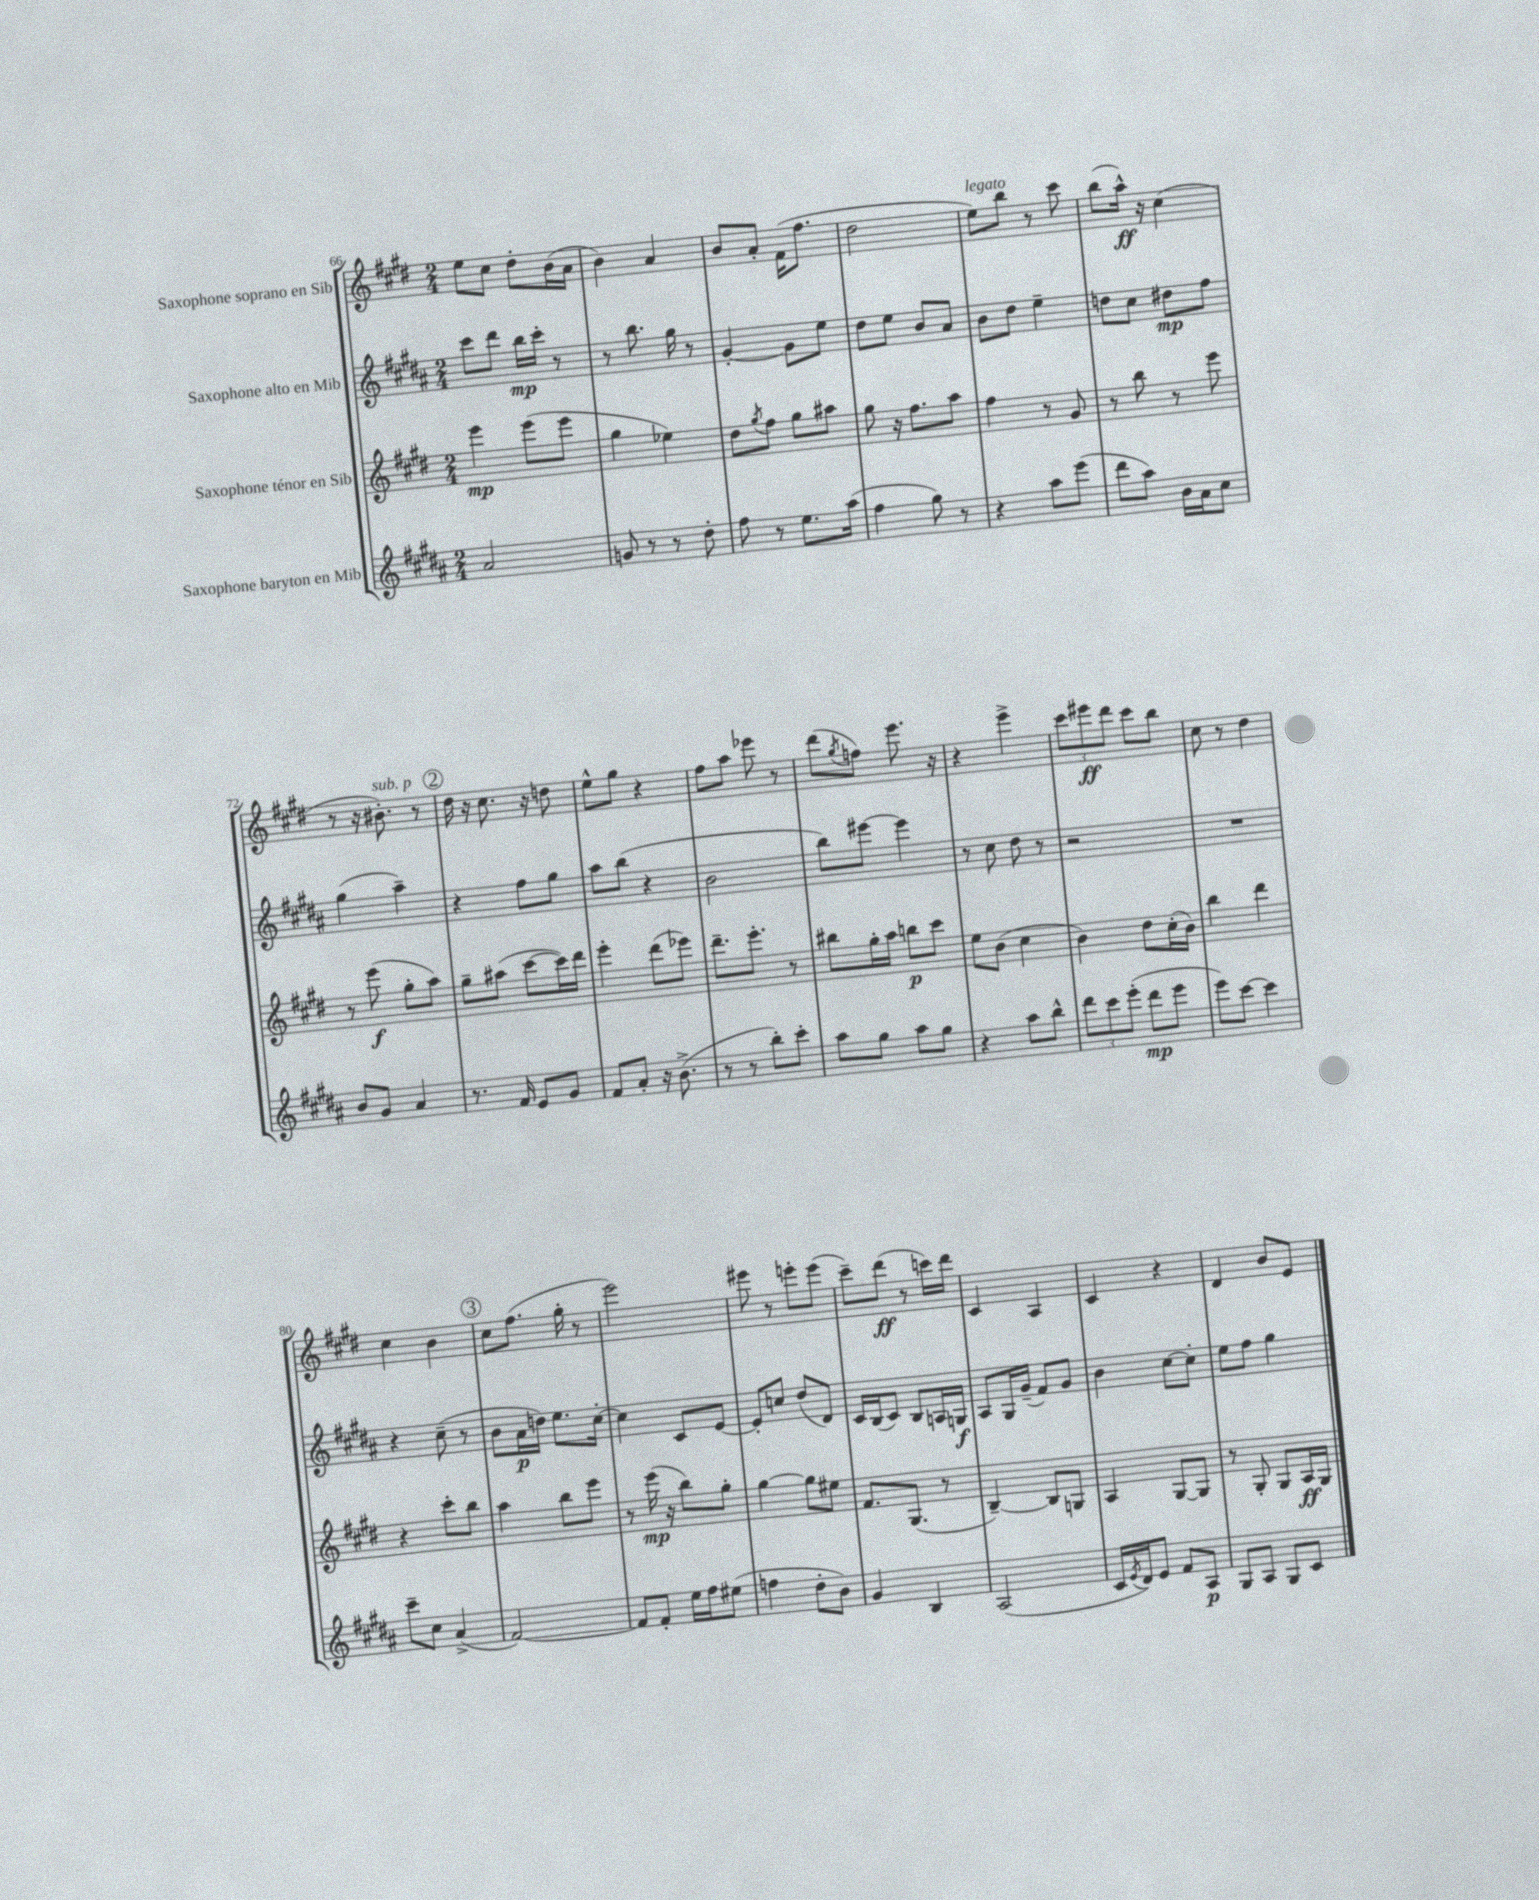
<<
\new StaffGroup <<
\new Staff = "s0" \with { instrumentName = "Saxophone soprano en Sib" } {
    \clef treble \key e \major \numericTimeSignature \time 2/4
    e''8 cis''8 dis''8-. b'16( a'16 |
    b'4) a'4 |
    b'8 a'8-. fis'16( fis''8. |
    dis''2 |
    e''8^\markup { \italic "legato" }) b''8 r8 cis'''8 |
    b''8( a''16-^\ff) r16 cis''4( |
    r8 r16 bis'8.-.^\markup { \italic "sub. p" }) r8 |
    \mark \markup { \circle "2" } dis''16 r16 cis''8. r16 d''8 |
    e''8-^ gis''8 r4 |
    fis''8 a''8 ees'''8 r8 |
    dis'''8( \acciaccatura { gis''8 } f''8) e'''8. r16 |
    r4 e'''4-> |
    \tuplet 3/2 { cis'''8 eis'''8\ff dis'''8 } cis'''8 b''8 |
    cis''8 r8 dis''4 |
    cis''4 b'4 |
    \mark \markup { \circle "3" } cis''8 fis''8.( gis''16-. r8 |
    e'''2) |
    eis'''8 r8 e'''8-. e'''8( |
    cis'''8--) dis'''8\ff( r8 c'''16) dis'''16 |
    cis'4 a4 |
    cis'4 r4 |
    dis'4 b'8 e'8 \bar "|." |
}
\new Staff = "s1" \with { instrumentName = "Saxophone alto en Mib" } {
    \clef treble \key b \major \numericTimeSignature \time 2/4
    cis'''8 dis'''8 b''16\mp cis'''16-. r8 |
    r8 b''8. gis''16 r8 |
    gis'4~-. gis'8 e''8 |
    dis''8 e''8 b'8 ais'8 |
    b'8 dis''8 e''4-- |
    d''8 cis''8 dis''8\mp fis''8 |
    gis''4( ais''4--) |
    \mark \markup { \circle "2" } r4 fis''8 gis''8 |
    ais''8 b''8( r4 |
    b'2 |
    b''8) eis'''8~ eis'''4 |
    r8 cis''8 dis''8 r8 |
    r2 |
    R2 |
    r4 cis''8--( r8 |
    \mark \markup { \circle "3" } b'8 ais'16\p d''16) e''8. cis''16~-. |
    cis''4 cis'8 e'8~ |
    e'8-. c''8 dis''8( dis'8) |
    cis'16 b16( cis'8) b8 a16 g16\f |
    ais8 gis16 gis'16--( fis'8) gis'8 |
    b'4 cis''8~ cis''8-. |
    e''8 fis''8 gis''4 \bar "|." |
}
\new Staff = "s2" \with { instrumentName = "Saxophone ténor en Sib" } {
    \clef treble \key e \major \numericTimeSignature \time 2/4
    e'''4\mp e'''8( e'''8 |
    gis''4 ees''4) |
    dis''8 \acciaccatura { gis''8 } fis''8 gis''8 ais''8 |
    gis''8 r16 fis''8. a''8 |
    fis''4 r8 gis'8 |
    r8 b''8 r8 e'''8 |
    r8 e'''8\f( gis''8-. a''8) |
    \mark \markup { \circle "2" } gis''8-- ais''8( cis'''8~ cis'''16) dis'''16 |
    e'''4-. dis'''8( ees'''8) |
    dis'''8.-- e'''8.-. r8 |
    bis''8 gis''16-. a''16 b''8\p cis'''8 |
    e''8 b'8( cis''4 |
    b'4) dis''8 cis''16-.( b'16) |
    b''4 dis'''4 |
    r4 cis'''8-. b''8 |
    \mark \markup { \circle "3" } a''4 b''8 e'''8 |
    r8 e'''16\mp( r16 b''8) gis''8-. |
    gis''4~ gis''8 eis''8 |
    fis'8. gis8.( r8 |
    b4~--) b8 g8 |
    a4 gis8~ gis8 |
    r8 gis8-. gis8 a16\ff gis16 \bar "|." |
}
\new Staff = "s3" \with { instrumentName = "Saxophone baryton en Mib" } {
    \clef treble \key b \major \numericTimeSignature \time 2/4
    ais'2 |
    g'8 r8 r8 dis''8-. |
    fis''8 r8 e''8. ais''16( |
    fis''4 gis''8) r8 |
    r4 ais''8 e'''8( |
    dis'''8 ais''8) b'16 ais'16 cis''8 |
    b'8 gis'8 ais'4 |
    \mark \markup { \circle "2" } r8. fis'16 e'8 gis'8 |
    fis'8 ais'8-. r16 b'8.->( |
    r8 r8 b''8-.) cis'''8-. |
    ais''8 gis''8 ais''8 gis''8 |
    r4 ais''8 b''8-^ |
    \tuplet 3/2 { dis'''8 cis'''8 e'''8-.( } dis'''8\mp e'''8 |
    e'''8) cis'''8~ cis'''4 |
    cis'''8-- cis''8 ais'4->( |
    \mark \markup { \circle "3" } fis'2~) |
    fis'8 fis'8-. e''16 fis''16 eis''8( |
    f''4 dis''8-. b'8) |
    gis'4 b4 |
    ais2( |
    cis'16 \acciaccatura { e'8 } dis'16) e'8 fis'8 ais8\p |
    gis8 ais8 gis8 cis'8 \bar "|." |
}
>>
>>
\layout { \context { \Score currentBarNumber = #66 } }
